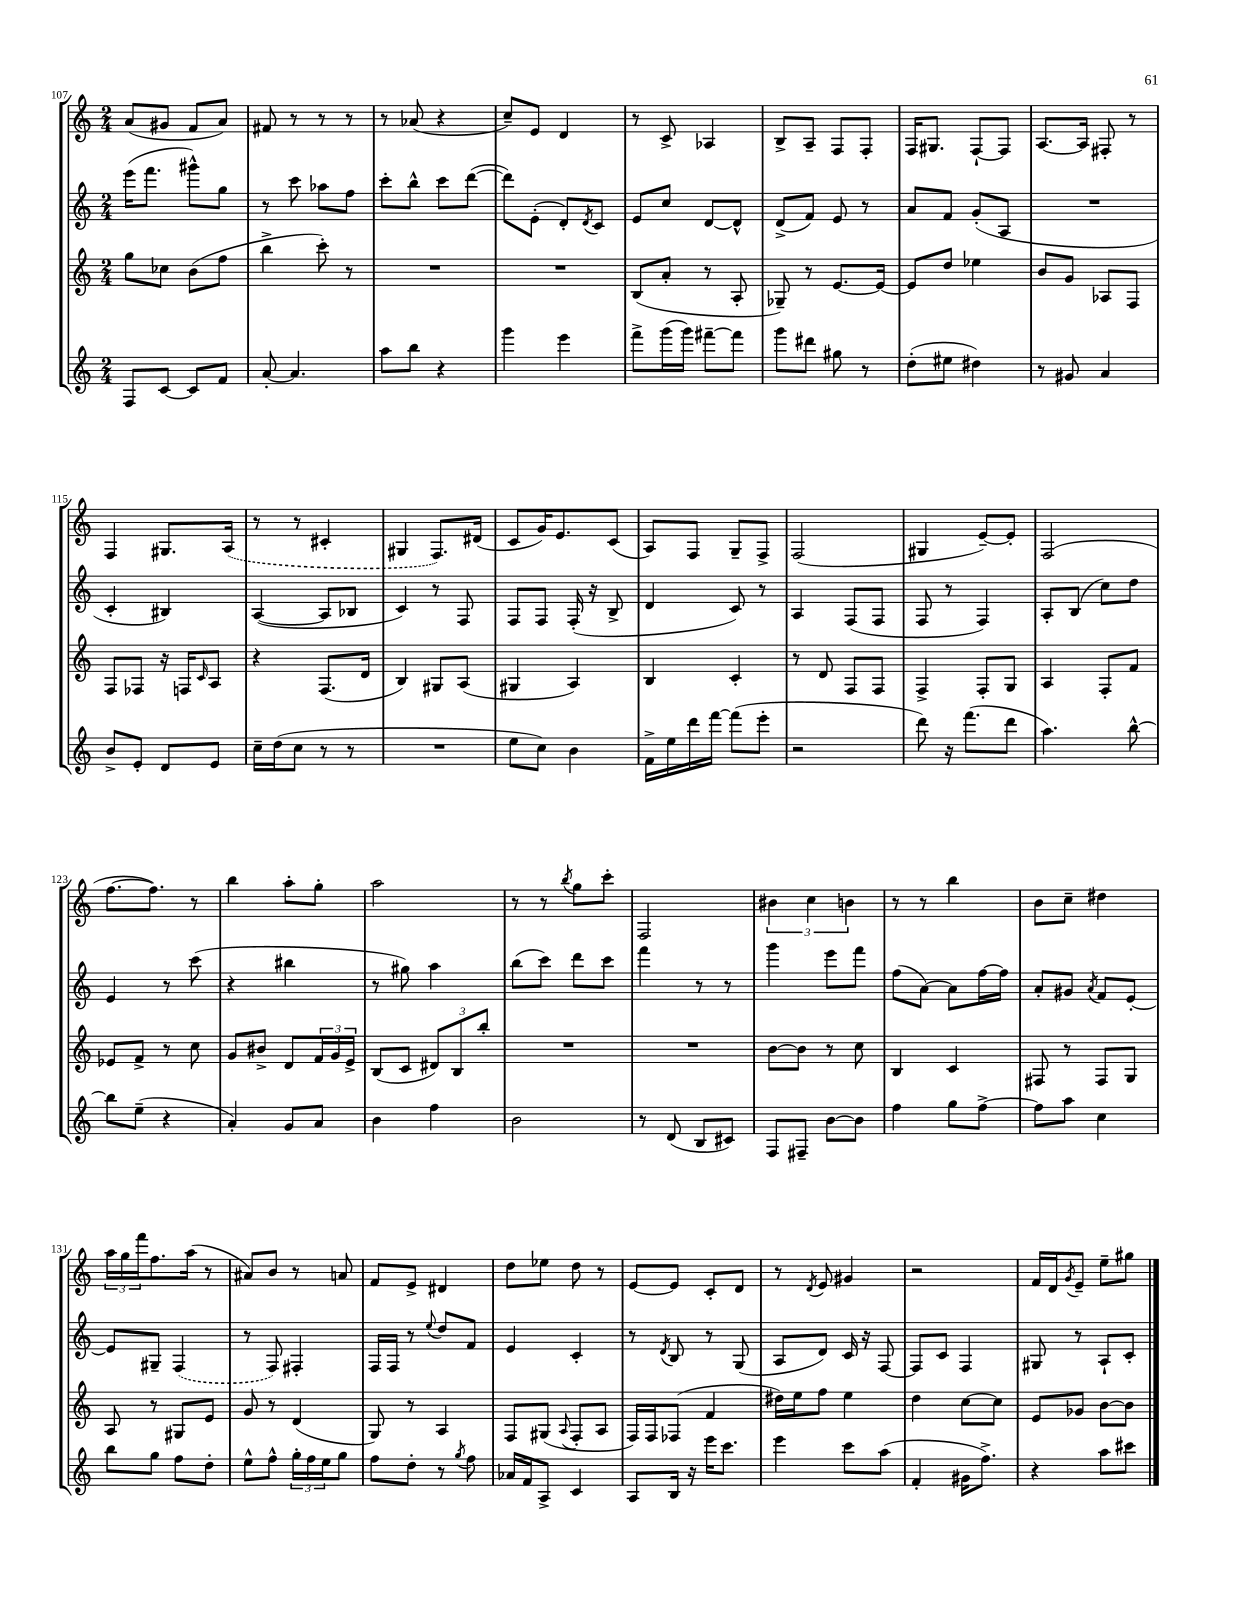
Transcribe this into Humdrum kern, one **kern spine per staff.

**kern	**kern	**kern	**kern
*part4	*part3	*part2	*part1
*staff4	*staff3	*staff2	*staff1
*clefG2	*clefG2	*clefG2	*clefG2
*k[]	*k[]	*k[]	*k[]
*M2/4	*M2/4	*M2/4	*M2/4
=107	=107	=107	=107
8F/L	8gg\L	(16eee\KL	(8a/L
.	.	8.fff\J	.
[8c/J	8cc-X\J	.	8g#X/J
8c/L]	(8b\L	8ggg#X^^\L)	8f/L
8f/J	8ff\J	8gg\J	8a/J)
=108	=108	=108	=108
[8a'/	4bb^\	8r	8f#X/
4.a/]	.	8ccc\	8r
.	8ccc'\)	8aa-X\L	8r
.	8r	8ff\J	8r
=109	=109	=109	=109
8aa\L	2r	8ccc'\L	8r
8bb\J	.	8bb^^\J	(8a-X/
4r	.	8ccc\L	4r
.	.	([8ddd\J	.
=110	=110	=110	=110
4ggg\	2r	8ddd\L])	8cc~/L)
.	.	(8e'\J	8e/J
4eee\	.	8d'/L)	4d/
.	.	8qd/	.
.	.	8c/J	.
=111	=111	=111	=111
8fff^\L	(8B/L	8e/L	8r
(16ggg\L	8a'/J	8cc/J	8c^/
16ggg\JJ)	.	.	.
[8fff#X~\L	8r	[8d/L	4A-X/
8fff#\J]	8A'/	8d^^/J]	.
=112	=112	=112	=112
8ggg\L	8G-X~/)	(8d^/L	8B^/L
8ddd#X\J	8r	8f/J)	8A~/J
8gg#X\	[8.e/L	8e/	8F/L
8r	.	8r	8F'/J
.	16e/Jk_	.	.
=113	=113	=113	=113
(8dd'\L	8e/L]	8a/L	16F/KL
.	.	.	8.G#X/J
8ee#X\J	8dd/J	8f/J	.
4dd#X\)	4ee-X\	(8g'/L	[8F`/L
.	.	8A/J	8F/J]
=114	=114	=114	=114
8r	8b/L	2r	[8.A/L
8g#X/	8g/J	.	.
.	.	.	16A/Jk]
4a/	8A-X/L	.	8F#X'/
.	8F/J	.	8r
!!LO:LB:g=z
=115	=115	=115	=115
8b^/L	8F/L	4c'/	4F/
8e'/J	8F-X/J	.	.
8d/L	16r	4B#X/)	8.G#X/L
.	16Fn/KL	.	.
.	16qqc/	.	.
8e/J	8A/J	.	.
.	.	.	(16A/Jk
=116	=116	=116	=116
16cc~\LL	4r	([4A/	8r
(16dd\J	.	.	.
8cc\J	.	.	8r
8r	(8.F/L	8A/L]	4c#X'/
8r	.	8B-X/J	.
.	16d/Jk	.	.
=117	=117	=117	=117
2r	4B/)	4c/)	4G#X/
.	8G#X/L	8r	8.F/L)
.	(8A/J	8F/	.
.	.	.	(16d#X/Jk
=118	=118	=118	=118
8ee\L	4G#X/	8F/L	8c/L
8cc\J)	.	8F/J	16g/K)
.	.	.	8.e/
4b\	4A/)	(16F'/	.
.	.	16r	.
.	.	8B^/	(8c/J
=119	=119	=119	=119
16f^\LL	4B/	4d/	8A/L)
16ee\	.	.	.
16ddd\	.	.	8F/J
[16fff\JJ	.	.	.
(8fff\L]	4c'/	8c/)	8G~/L
8eee'\J	.	8r	8F^/J
=120	=120	=120	=120
2r	8r	4A/	(2F/
.	8d/	.	.
.	8F/L	(8F/L	.
.	8F/J	8F/J	.
=121	=121	=121	=121
8ddd\)	4F^/	8F/	4G#X/
16r	.	8r	.
(8.fff\L	.	.	.
.	8F'/L	4F/)	[8e~/L)
8ddd\J	8G/J	.	8e'/J]
=122	=122	=122	=122
4.aa\)	4A/	8A'/L	(2F/
.	.	(8B/J	.
.	8F'/L	8cc\L)	.
[8bb^^\	8f/J	8dd\J	.
!!LO:LB:g=z
=123	=123	=123	=123
8bb\L]	8e-X/L	4e/	[8.ff\L
(8ee~\J	8f^/J	.	.
.	.	.	8.ff\J])
4r	8r	8r	.
.	8cc\	(8ccc\	8r
=124	=124	=124	=124
4a'/)	8g/L	4r	4bb\
.	8b#X^/J	.	.
8g/L	8d/L	4bb#X\	8aa'\L
8a/J	24f/L	.	8gg'\J
.	24g/	.	.
.	24e^/JJ	.	.
=125	=125	=125	=125
4b\	(8B/L	8r	2aa\
.	8c/J	8gg#X\)	.
4ff\	12d#X/L)	4aa\	.
.	12B/	.	.
.	12bb'/J	.	.
=126	=126	=126	=126
2b\	2r	(8bb\L	8r
.	.	8ccc\J)	8r
.	.	.	8qbb/
.	.	8ddd\L	8gg\L
.	.	8ccc\J	8ccc'\J
=127	=127	=127	=127
8r	2r	4fff\	2F/
(8d/	.	.	.
8B/L	.	8r	.
8c#X/J)	.	8r	.
=128	=128	=128	=128
8F/L	[8b\L	4ggg\	6b#X\
8F#X~/J	8b\J]	.	.
.	.	.	6cc\
[8b\L	8r	8eee\L	.
.	.	.	6bn\
8b\J]	8cc\	8fff\J	.
=129	=129	=129	=129
4ff\	4B/	(8ff\L	8r
.	.	[8a\J)	8r
8gg\L	4c/	8a\L]	4bb\
[8ff^\J	.	[16ff\L	.
.	.	16ff\JJ]	.
=130	=130	=130	=130
8ff\L]	8F#X/	8a'/L	8b\L
8aa\J	8r	8g#X/J	8cc~\J
.	.	8qa/	.
4cc\	8F#/L	8f/L	4dd#X\
.	8G/J	[8e'/J	.
!!LO:LB:g=z
=131	=131	=131	=131
8bb\L	8A/	8e/L]	24aa\LL
.	.	.	24gg\
.	.	.	24fff\J
8gg\J	8r	8G#X~/J	8.ff\
8ff\L	8G#X/L	(4F/	.
.	.	.	(16aa\Jk
8dd'\J	8e/J	.	8r
=132	=132	=132	=132
8ee^^\L	8g/	8r	8a#X/L)
8ff^^\J	8r	8F/)	8b/J
24gg'\LL	(4d/	4F#X'/	8r
24ff\	.	.	.
24ee\J	.	.	.
8gg\J	.	.	8an/
=133	=133	=133	=133
8ff\L	8G/)	16F/LL	8f/L
.	.	16F/JJ	.
8dd'\J	8r	8r	8e^/J
.	.	8qqee/	.
8r	4A/	8dd/L	4d#X/
8qgg/	.	.	.
8ff\	.	8f/J	.
=134	=134	=134	=134
16a-X/LL	8F/L	4e/	8dd\L
16f/J	.	.	.
8A^/J	(8G#X/J	.	8ee-X\J
.	8qqA/	.	.
4c/	8F'/L	4c'/	8dd\
.	8A/J	.	8r
=135	=135	=135	=135
8A/L	16F/LL)	8r	[8e/L
.	16F/J	.	.
.	.	8qd/	.
16B/Jk	(8F-X/J	8B/	8e/J]
16r	.	.	.
16eee\KL	4f/	8r	8c'/L
8.ccc\J	.	.	.
.	.	(8G/	8d/J
=136	=136	=136	=136
4eee\	16dd#X\LL)	8A/L	8r
.	16ee\J	.	.
.	.	.	8qd/
.	8ff\J	8d/J)	8e/
8ccc\L	4ee\	16c/	4g#X/
.	.	16r	.
(8aa\J	.	[8F/	.
=137	=137	=137	=137
4f'/	4dd\	8F/L]	2r
.	.	8c/J	.
16g#X\KL	[8cc\L	4F/	.
8.ff^\J)	.	.	.
.	8cc\J]	.	.
=138	=138	=138	=138
4r	8e/L	8G#X/	16f/LL
.	.	.	16d/J
.	.	.	8qg/
.	8g-X/J	8r	8e~/J
8aa\L	[8b\L	8A`/L	8ee~\L
8ccc#X\J	8b\J]	8c'/J	8gg#X\J
==	==	==	==
*-	*-	*-	*-
